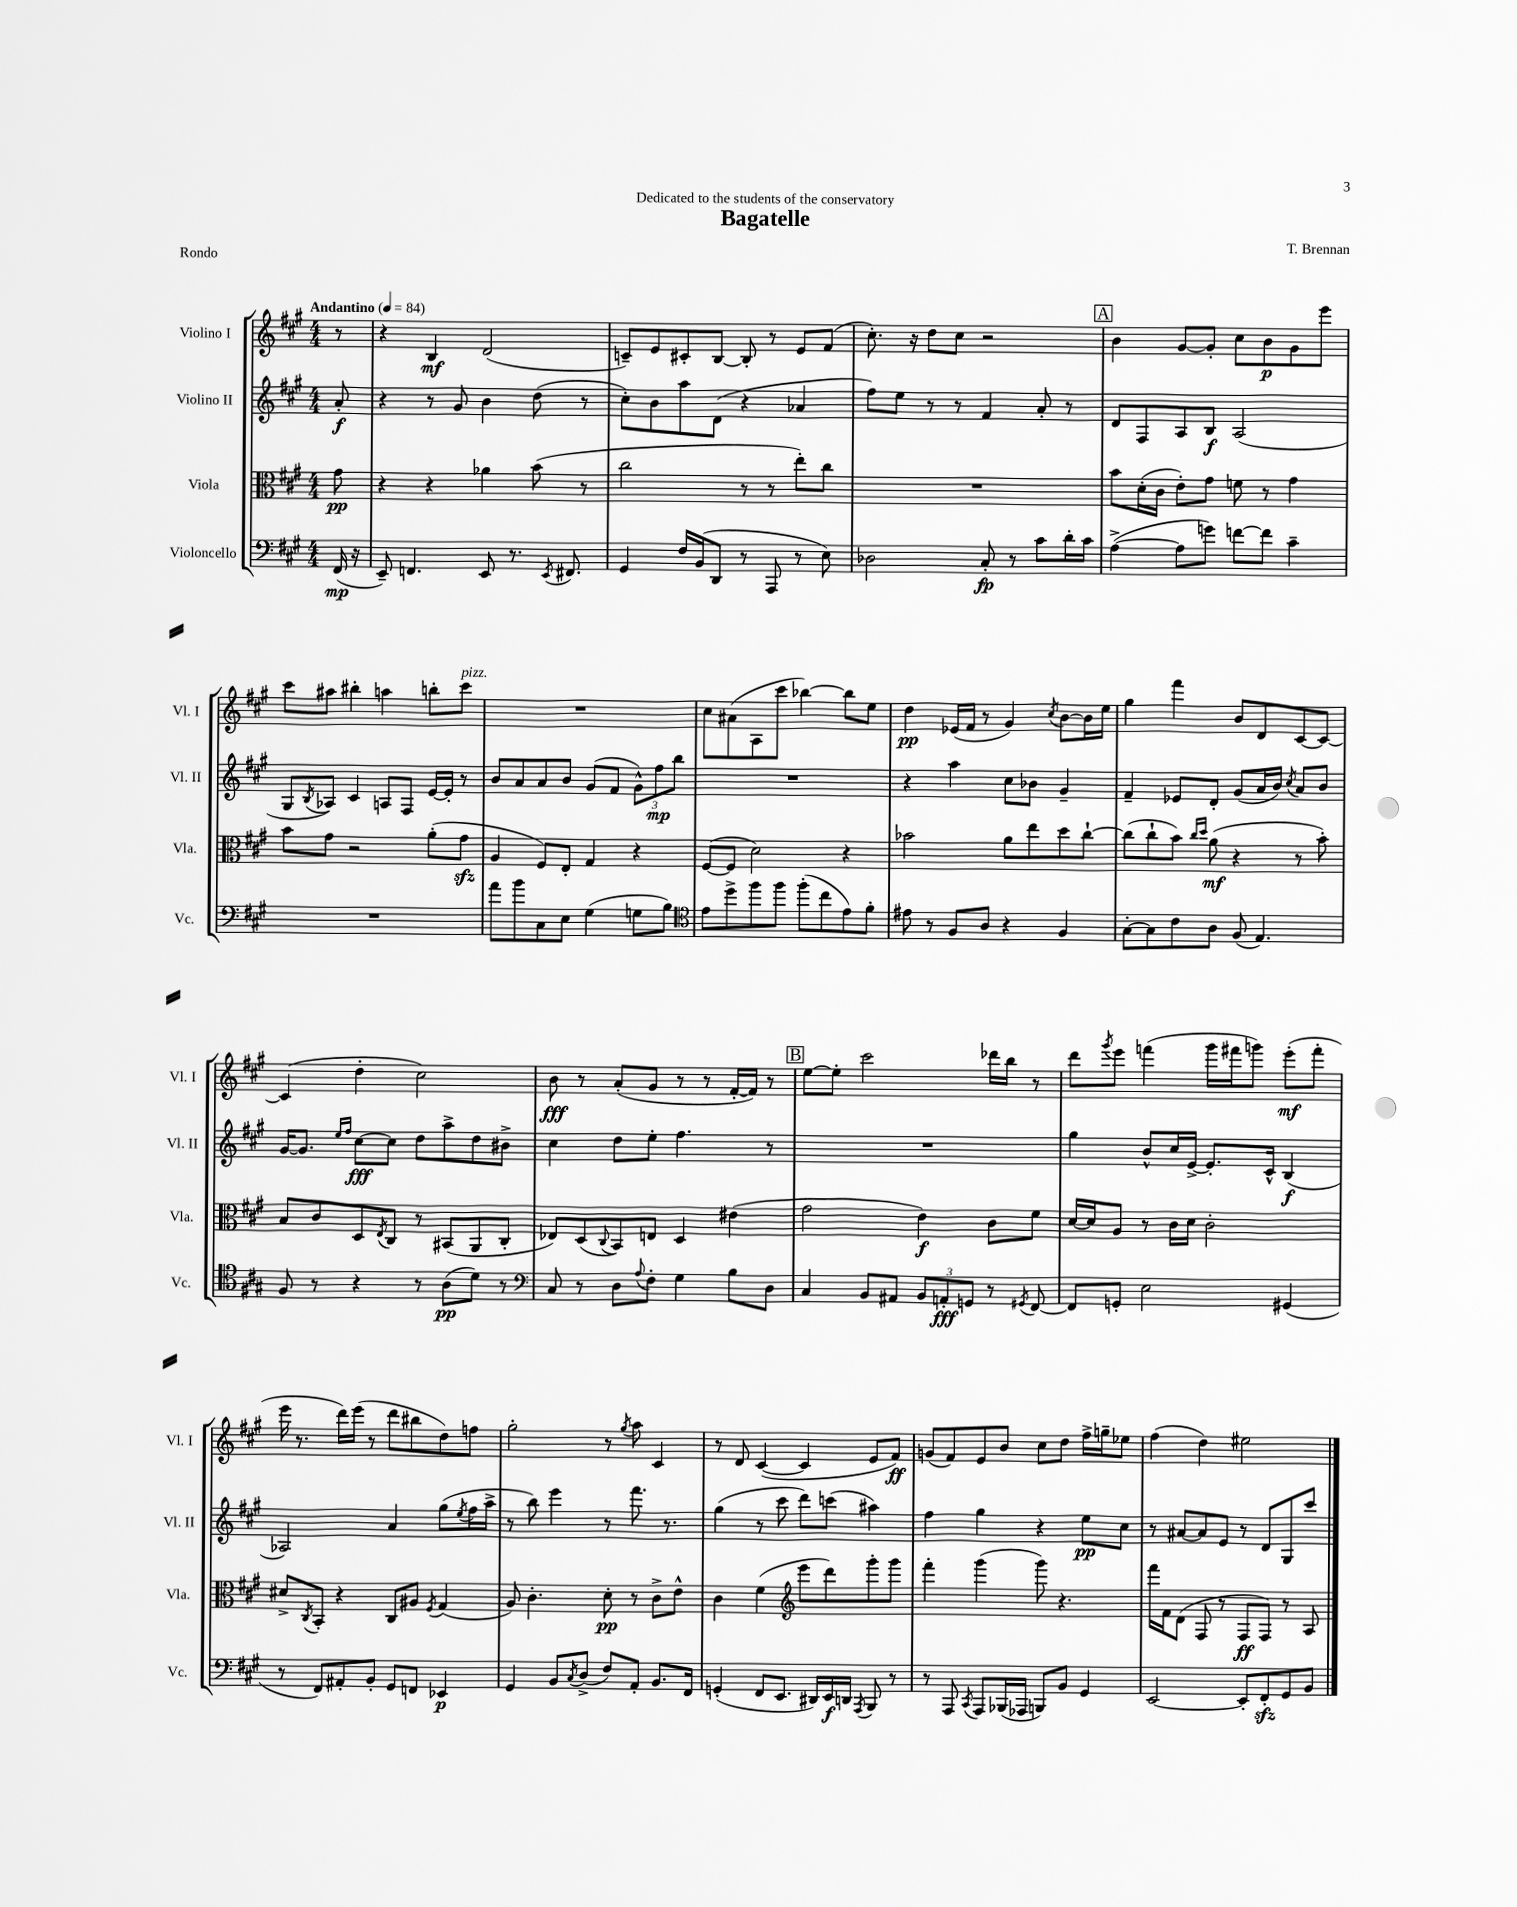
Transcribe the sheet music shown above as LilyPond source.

\header { title = "Bagatelle" composer = "T. Brennan" dedication = "Dedicated to the students of the conservatory" piece = "Rondo" }
<<
\new StaffGroup <<
\new Staff = "s0" \with { instrumentName = "Violino I" shortInstrumentName = "Vl. I" } {
    \clef treble \key a \major \numericTimeSignature \time 4/4 \partial 8 \tempo "Andantino" 4 = 84
    r8 |
    r4 b4\mf d'2( |
    c'8--) e'8 cis'8-. b8~ b8-. r8 e'8 fis'8( |
    cis''8.-.) r16 d''8 cis''8 r2 |
    \mark \markup { \box "A" } b'4 gis'8~ gis'8-. cis''8 b'8\p gis'8 e'''8 |
    cis'''8 ais''8 bis''4-. a''4 b''8-. cis'''8^\markup { \italic "pizz." } |
    R1 |
    cis''8 ais'8( a8 cis'''8 bes''4~) bes''8 e''8 |
    d''4\pp ees'16( fis'16 r8 gis'4) \acciaccatura { cis''8 } b'8~ b'16 e''16 |
    gis''4 fis'''4 b'8 d'8 cis'8~ cis'8~ |
    cis'4( d''4-. cis''2) |
    b'8\fff r8 a'8-.( gis'8 r8 r8 fis'16~-. fis'16) r8 |
    \mark \markup { \box "B" } e''8~ e''8-. cis'''2 des'''16 b''16 r8 |
    d'''8 \acciaccatura { gis'''8 } e'''8 f'''4( gis'''16 fis'''16 g'''8) e'''8-.\mf( fis'''8-. |
    e'''16 r8. d'''16) e'''16( r8 d'''8 bis''8 d''8) f''8 |
    gis''2-. r8 \acciaccatura { gis''8 } a''8 cis'4 |
    r8 d'8 cis'4~( cis'4 e'8 fis'8\ff) |
    g'8( fis'8) e'8 b'8 cis''8 d''8 fis''16-> g''16-- ees''8 |
    fis''4( d''4) eis''2 \bar "|." |
}
\new Staff = "s1" \with { instrumentName = "Violino II" shortInstrumentName = "Vl. II" } {
    \clef treble \key a \major \numericTimeSignature \time 4/4 \partial 8
    a'8-.\f |
    r4 r8 gis'8 b'4 d''8( r8 |
    cis''8-.) b'8 a''8 d'8( r4 aes'4 |
    fis''8) e''8 r8 r8 fis'4 a'8-. r8 |
    \mark \markup { \box "A" } d'8 fis8 a8 b8\f a2( |
    gis8 \acciaccatura { b8 } aes8) cis'4 a8 fis8 e'16~ e'16-. r8 |
    b'8 a'8 a'8 b'8 gis'8( fis'8 \tuplet 3/2 { gis'8-^) fis''8\mp b''8 } |
    R1 |
    r4 a''4 cis''8 bes'8 gis'4-- |
    fis'4-- ees'8 d'8-. gis'8( a'16 b'16) \acciaccatura { cis''8 } a'8 b'8 |
    gis'16~ gis'8. \grace { e''16 fis''16 } cis''8~\fff cis''8 d''8 a''8-> d''8 bis'8-> |
    cis''4 d''8 e''8-. fis''4. r8 |
    \mark \markup { \box "B" } R1 |
    gis''4 b'8-^ cis''16 e'16~-> e'8.-. cis'16-^ b4\f( |
    aes2) a'4 gis''8( \acciaccatura { e''8 } fis''16 a''16-> |
    r8 b''8) e'''4 r8 fis'''8. r8. |
    gis''4( r8 cis'''8 d'''8) c'''8( ais''4) |
    fis''4 gis''4 r4 e''8\pp cis''8 |
    r8 ais'8~ ais'8 e'8 r8 d'8 gis8 cis'''8 \bar "|." |
}
\new Staff = "s2" \with { instrumentName = "Viola" shortInstrumentName = "Vla." } {
    \clef alto \key a \major \numericTimeSignature \time 4/4 \partial 8
    gis'8\pp |
    r4 r4 aes'4 b'8( r8 |
    cis''2 r8 r8 e''8-.) cis''8 |
    R1 |
    \mark \markup { \box "A" } b'8 d'16-.( cis'16 e'8-.) gis'8 f'8 r8 gis'4 |
    b'8 gis'8 r2 a'8-.( gis'8\sfz |
    a4 fis8) e8-. gis4 r4 |
    fis8~( fis8 d'2) r4 |
    bes'2 a'8 e''8 d''8 cis''8~-! |
    cis''8( cis''8-! b'8) \grace { cis''16 d''16 } a'8\mf( r4 r8 b'8-.) |
    b8 cis'8 d8 \acciaccatura { e8 } cis8 r8 bis,8( a,8 cis8-. |
    ees8) d8( \appoggiatura { cis8 } b,8) e8 d4 eis'4( |
    \mark \markup { \box "B" } gis'2 e'4\f) cis'8 fis'8 |
    d'16~ d'16 a8 r8 cis'16 d'16 cis'2-. |
    dis'8-> \acciaccatura { cis8 } b,8-. r4 cis8 ais8 \acciaccatura { fis8 } gis4( |
    a8) cis'4.-. d'8-.\pp r8 cis'8-> e'8-^ |
    cis'4 fis'4( \clef treble e'''8 d'''8) gis'''8-. gis'''8 |
    fis'''4-. gis'''4( gis'''8) r4. |
    fis'''16 fis'16 d'8( fis8 r8 fis8\ff fis8) r8 a8 \bar "|." |
}
\new Staff = "s3" \with { instrumentName = "Violoncello" shortInstrumentName = "Vc." } {
    \clef bass \key a \major \numericTimeSignature \time 4/4 \partial 8
    fis,16\mp( r16 |
    e,8--) f,4. e,8 r8. \acciaccatura { e,8 } fis,8. |
    gis,4 fis16 b,16( d,8 r8 a,,8 r8 e8) |
    des2 cis8-.\fp r8 cis'8 d'16-. cis'16 |
    \mark \markup { \box "A" } a4~->( a8 g'8) f'8~ f'8 cis'4-- |
    R1 |
    a'8 b'8 cis8 e8 gis4( g8 b8) |
    \clef tenor e'8 d''8-> fis''8 fis''8 fis''8-.( cis''8 e'8) fis'8-. |
    eis'8 r8 fis8 a8 r4 fis4 |
    gis8~-. gis8 cis'8 a8 fis8( e4.) |
    fis8 r8 r4 r8 a8\pp( d'8) r8 |
    \clef bass cis8 r8 d8 \appoggiatura { a8 } fis8-. gis4 b8 d8 |
    \mark \markup { \box "B" } cis4 b,8 ais,8 \tuplet 3/2 { b,8 a,8-.\fff g,8 } r8 \acciaccatura { gis,8 } fis,8~ |
    fis,8 g,8-. e2 gis,4( |
    r8 fis,8) ais,8-. b,8-. gis,8 f,8 ees,4\p |
    gis,4 b,8 \acciaccatura { cis8 } d8->( fis8) a,8-. b,8. fis,16 |
    g,4-.( fis,8 e,8. dis,16) e,16\f d,16 \acciaccatura { a,,8 } b,,8 r8 |
    r8 a,,8 \acciaccatura { cis,8 } a,,8 bes,,16( aes,,16 b,,8) b,8 gis,4 |
    e,2~ e,8-. fis,8-.\sfz gis,8 b,8 \bar "|." |
}
>>
>>
\layout { \context { \Score \remove "Bar_number_engraver" } }
